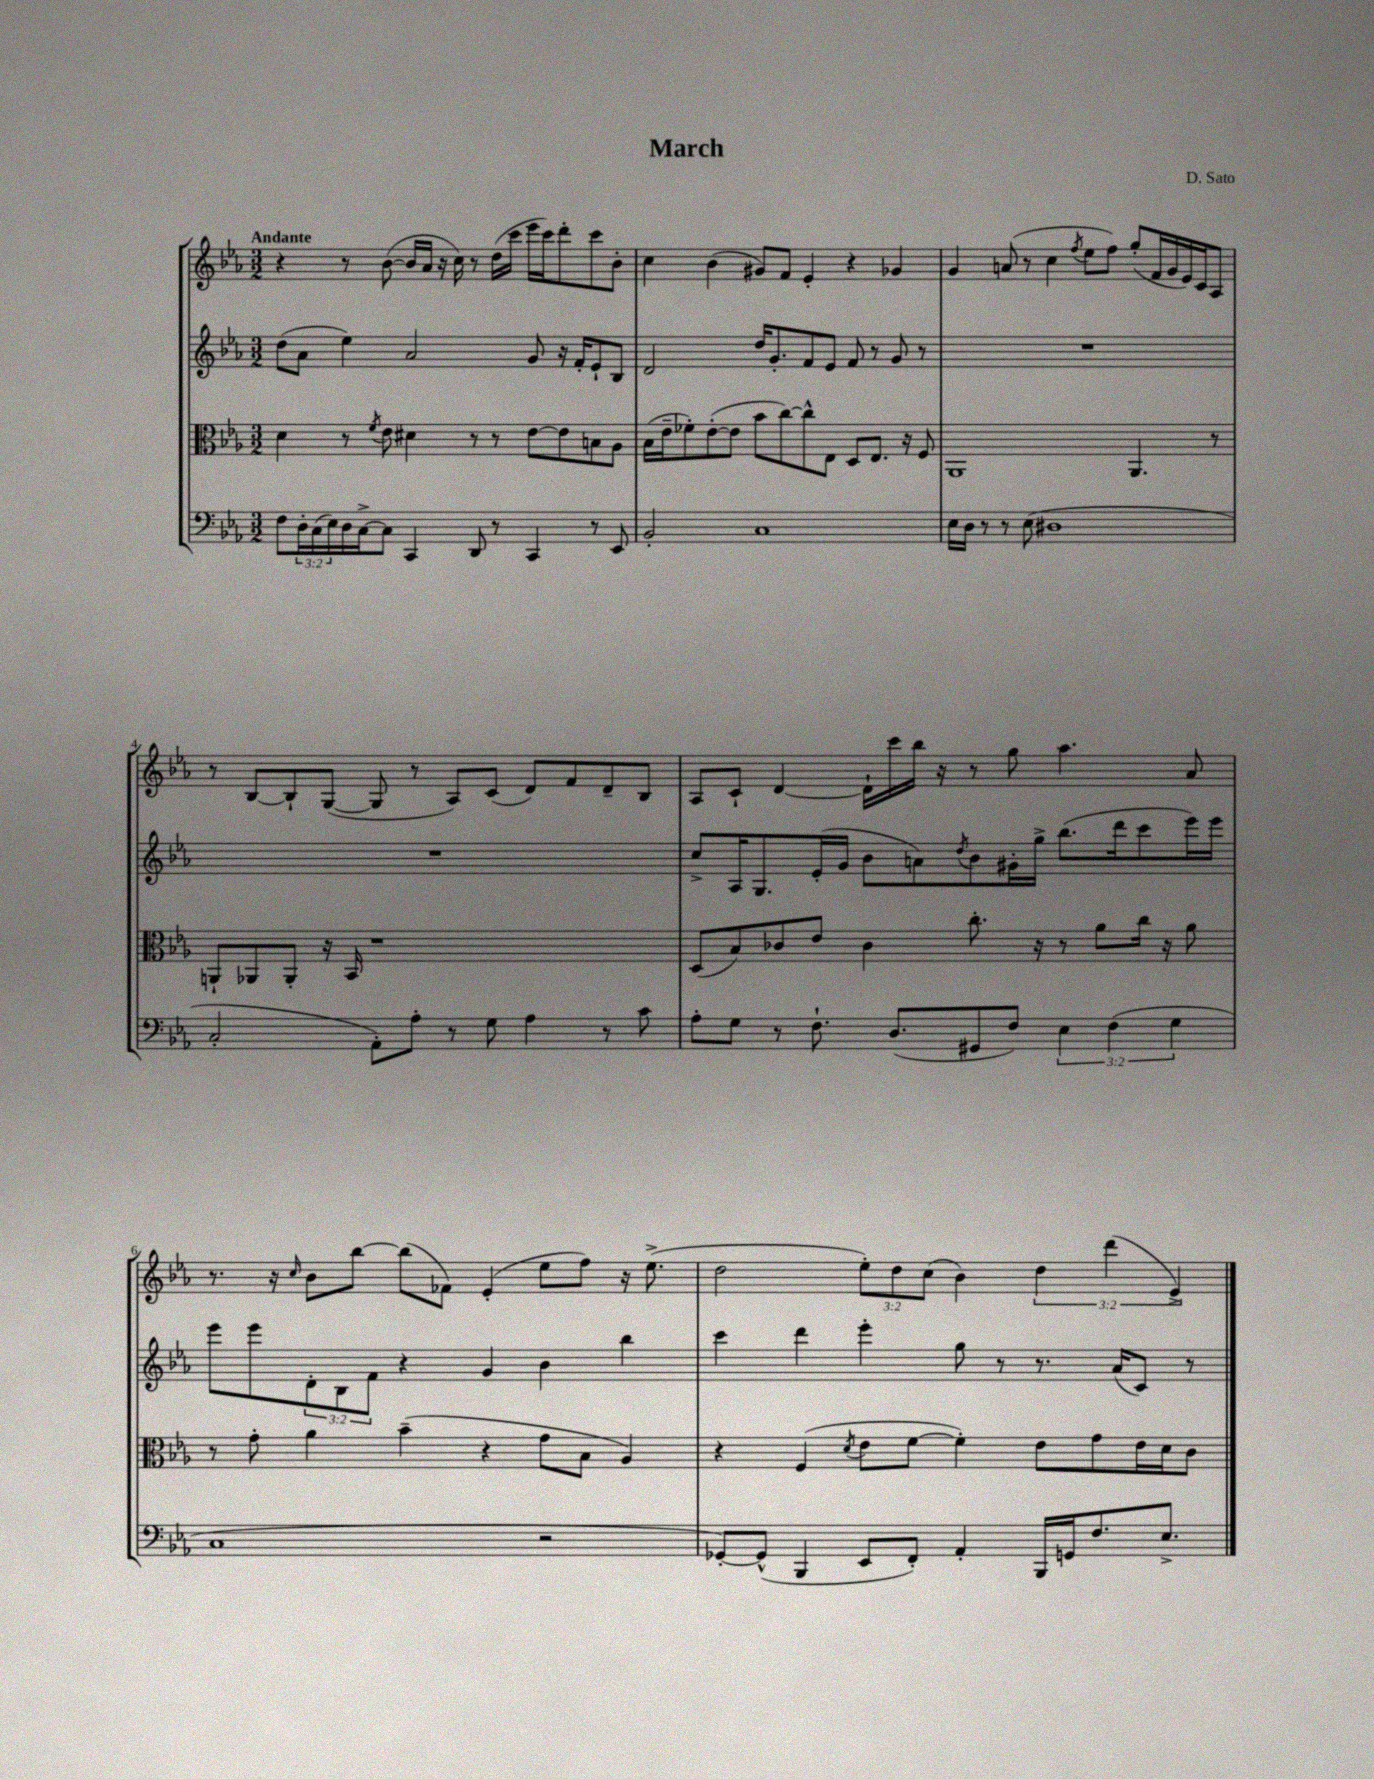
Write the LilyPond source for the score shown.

\header { title = "March" composer = "D. Sato" }
<<
\new StaffGroup <<
\new Staff = "s0" {
    \clef treble \key ees \major \numericTimeSignature \time 3/2 \override Staff.TupletNumber.text = #tuplet-number::calc-fraction-text \tempo "Andante"
    r4 r8 bes'8~( bes'16 aes'16 r16 c''16) r8 d''16( c'''16 ees'''16 c'''16) d'''8-. c'''8 bes'8-. |
    c''4 bes'4( gis'8) f'8 ees'4-. r4 ges'4 |
    g'4 a'8( r8 c''4 \acciaccatura { f''8 } ees''8 f''8) g''8-.( f'16 g'16 ees'16) c'16 aes8 |
    r8 bes8~ bes8-! g8~( g8 r8 aes8) c'8( d'8) f'8 d'8-- bes8 |
    aes8 c'8-! d'4~ d'16-! c'''16 bes''16 r16 r8 g''8 aes''4. aes'8 |
    r8. r16 \grace { c''16 } bes'8 bes''8~ bes''8( fes'8) ees'4-.( ees''8 f''8) r16 ees''8.->( |
    d''2 \tuplet 3/2 { ees''8-.) d''8 c''8( } bes'4) \tuplet 3/2 { d''4 d'''4( ees'4->) } \bar "|." |
}
\new Staff = "s1" {
    \clef treble \key ees \major \numericTimeSignature \time 3/2 \override Staff.TupletNumber.text = #tuplet-number::calc-fraction-text
    d''8( aes'8 ees''4) aes'2 g'8 r16 f'16-. ees'8-! bes8 |
    d'2 d''16 g'8.-. f'8 ees'8 f'8 r8 g'8 r8 |
    R1. |
    R1. |
    c''8-> aes16 g8. ees'16-.( g'16 bes'8 a'8) \acciaccatura { d''8 } bes'8 gis'16-. g''16-> bes''8.( d'''16 c'''8 ees'''16) ees'''16 |
    ees'''8 ees'''8 \tuplet 3/2 { d'8-. bes8 f'8 } r4 g'4 bes'4 bes''4 |
    c'''4 d'''4 ees'''4-. g''8 r8 r8. aes'16( c'8) r8 \bar "|." |
}
\new Staff = "s2" {
    \clef alto \key ees \major \numericTimeSignature \time 3/2
    d'4 r8 \acciaccatura { f'8 } ees'8 dis'4 r8 r8 ees'8~ ees'8 b8 aes8 |
    bes16( ees'16-- fes'8-.) ees'8~-.( ees'8 bes'8 c''8~) c''8-^ ees8 d8 ees8. r16 f8 |
    aes,1 aes,4. r8 |
    a,8-! aes,8 aes,8-. r16 bes,16 r1 |
    d8( bes8) ces'8 ees'8 ces'4 c''8.-. r16 r8 aes'8 c''16 r16 aes'8 |
    r8 g'8-. aes'4 bes'4--( r4 g'8 bes8 aes4) |
    r4 f4( \acciaccatura { d'8 } ees'8 f'8~ f'4-.) ees'8 g'8 ees'16 d'16 c'8 \bar "|." |
}
\new Staff = "s3" {
    \clef bass \key ees \major \numericTimeSignature \time 3/2 \override Staff.TupletNumber.text = #tuplet-number::calc-fraction-text
    f8 \tuplet 3/2 { d16-. c16( ees16) } d16 c16~-> c8 c,4 d,8 r8 c,4 r8 ees,8 |
    bes,2-. c1 |
    ees16 d16 r8 r8 ees8( dis1 |
    c2-. aes,8-.) aes8-. r8 g8 aes4 r8 c'8 |
    aes8-. g8 r8 f8.-! d8.( gis,8 f8) \tuplet 3/2 { ees4 f4( g4 } |
    c1 r2 |
    ges,8~-.) ges,8-^( bes,,4 ees,8 f,8-.) aes,4-. bes,,16 g,16 f8. ees8.-> \bar "|." |
}
>>
>>
